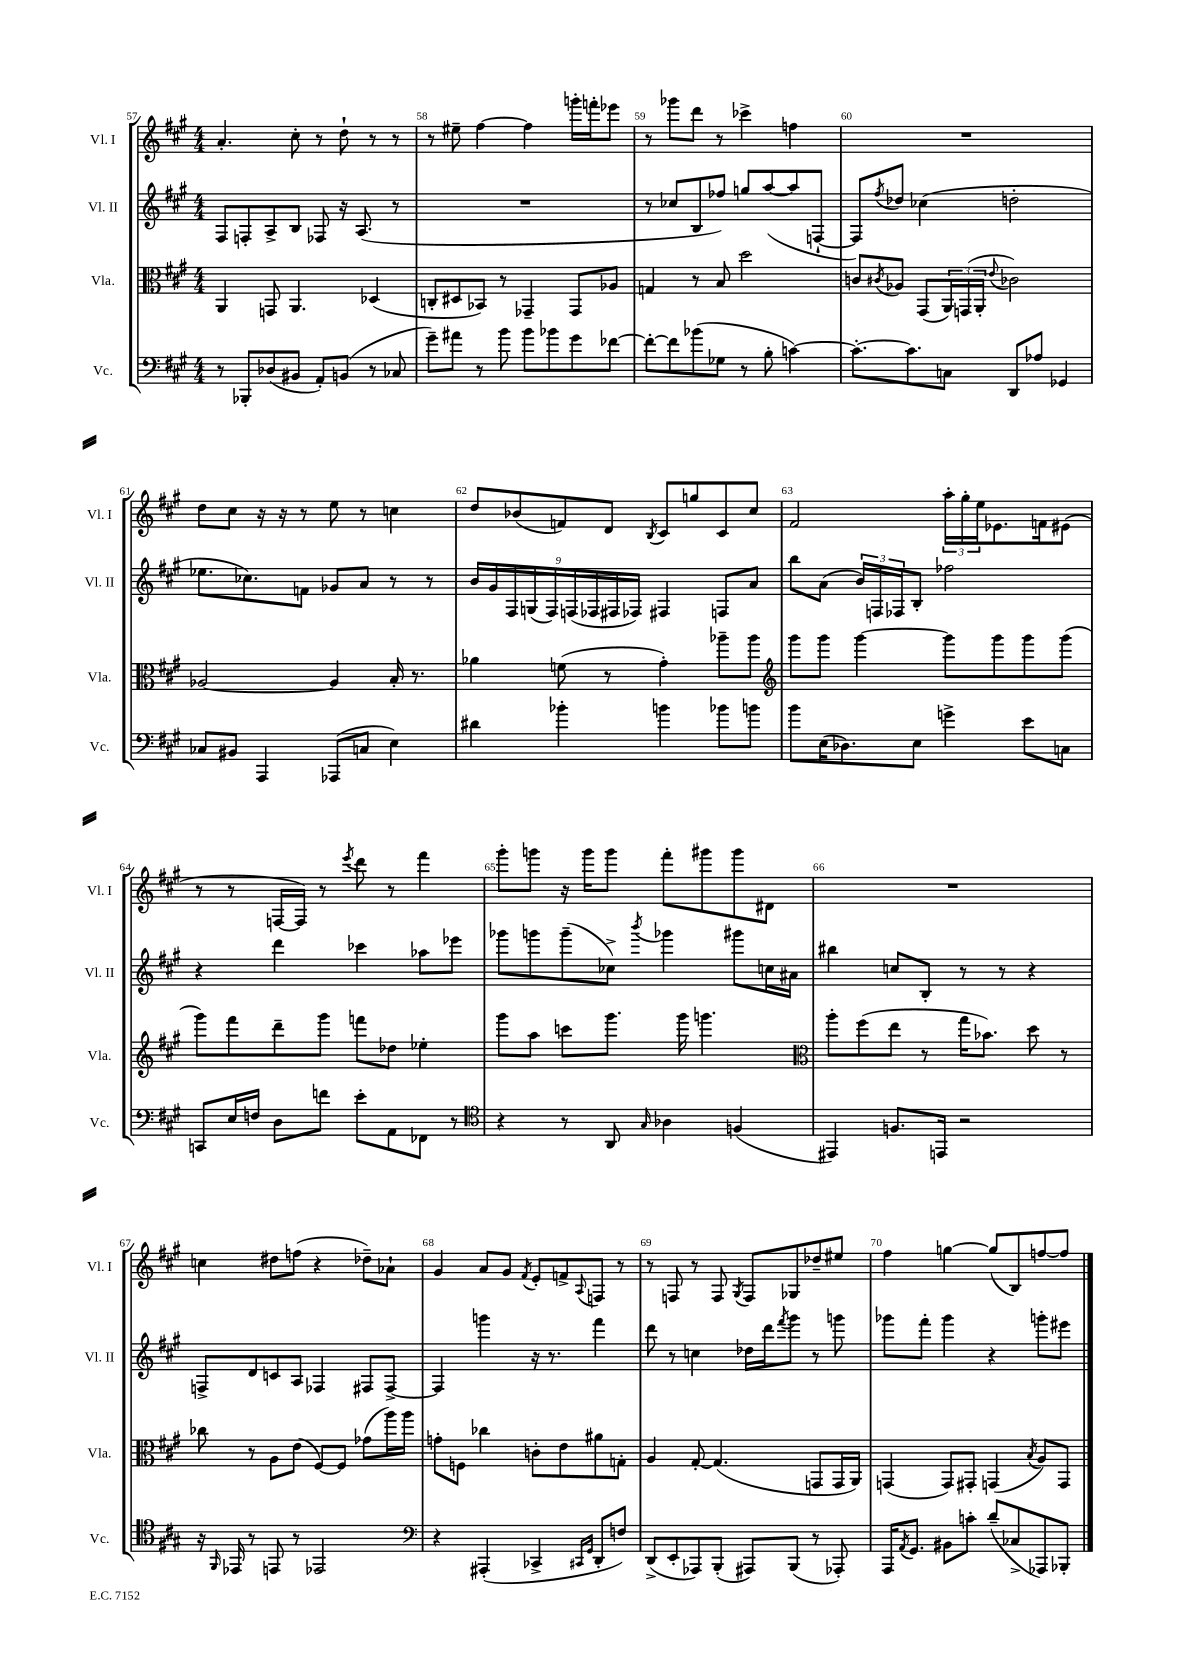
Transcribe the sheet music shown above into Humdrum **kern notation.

**kern	**kern	**kern	**kern
*staff4	*staff3	*staff2	*staff1
*clefF4	*clefC3	*clefG2	*clefG2
*k[f#c#g#]	*k[f#c#g#]	*k[f#c#g#]	*k[f#c#g#]
*M4/4	*M4/4	*M4/4	*M4/4
8r	4AA	8F#	4.a'
8BBB-'	.	8F'	.
(8D-	8GG	8A^	.
8BB#	4.AA	8B	8cc#'
8AA')	.	8F-	8r
(8BB	.	16r	8dd`
.	.	(8.A	.
8r	(4D-	.	8r
8C-	.	8r	8r
=	=	=	=
8g#~)	8C'	1r	8r
8a#	8D#	.	8ee#~
8r	8BB-)	.	[4ff#
8b	8r	.	.
8b	4GG-~	.	4ff#]
8b-	.	.	.
8g#	8GG-	.	16ggg'
.	.	.	16fff'
[8f-	8A-	.	8eee-
=	=	=	=
8f-'_	4G	8r	8r
8f-]	.	8cc-	8ggg-
(8b-	8r	8B	8ddd
8G-	8B	8ff-)	8r
8r	2dd	8gg	4ccc-^
8B'	.	([8aa	.
[4c)	.	8aa]	4ff
.	.	[8F`	.
=	=	=	=
8.c'_	8c	8F])	1r
.	8qc#	8qff#	.
.	8A-	8dd-	.
8.c]	.	.	.
.	(8GG#	(4cc-	.
8C	24AA)	.	.
.	(24GG	.	.
.	24AA'	.	.
.	8qqe	.	.
8DD	2c-)	2dd'	.
8A-	.	.	.
4GG-	.	.	.
=	=	=	=
8C-	[2A-	8.ee-	8dd
8BB#	.	.	8cc#
.	.	8.cc-)	.
4AAA	.	.	16r
.	.	.	16r
.	.	8f	8r
(8AAA-	4A-]	8g-	8ee
8C	.	8a	8r
4E)	16B'	8r	4cc
.	8.r	.	.
.	.	8r	.
=	=	=	=
4d#	4a-	18b	8dd
.	.	18g#	.
.	.	18F#	.
.	.	.	(8b-
.	.	(18G	.
.	.	18F#)	.
4b-'	(8f	.	8f)
.	.	(18F	.
.	.	18F-	.
.	8r	.	8d
.	.	18F#	.
.	.	18F-)	.
.	.	.	8qB
4b	4g#')	4F#	8c#
.	.	.	8gg
8b-	8aa-~	8F	8c#
8b	8aa-	8a	8cc#
=	=	=	=
*	*clefG2	*	*
8b	8ggg#	8bb	2f#
(16E	8ggg#	(8a	.
8.D-)	.	.	.
.	[4ggg#	24b)	.
.	.	24F	.
.	.	24F-	.
8E	.	8B'	.
4g^	8ggg#]	2ff-	24aa'
.	.	.	24gg#'
.	.	.	24ee
.	8ggg#	.	8.e-
8e	8ggg#	.	.
.	.	.	16f
8C	(8ggg#	.	(8e#
=	=	=	=
8CC	8ggg#)	4r	8r
16E	8fff#	.	8r
16F	.	.	.
8D	8ddd~	4ddd	[16F
.	.	.	16F])
8f	8ggg#	.	8r
.	.	.	8qeee
8e'	8fff	4ccc-	8ddd
8AA	8dd-	.	8r
8FF-	4ee-'	8aa-	4fff#
8r	.	8eee-	.
=	=	=	=
*clefC4	*	*	*
4r	8ggg#	8ggg-	8ggg#'
.	8aa	8ggg	8ggg
8r	8ccc	(8ggg~	16r
.	.	.	16ggg
8AA	8.ggg#	8cc-^)	8ggg
16qqG#	.	8qbbb	.
4A-	.	4ggg-	8fff#'
.	16ggg#	.	.
.	4.ggg	.	8ggg#
(4F	.	8ggg#	8ggg#
.	.	16cc	8d#
.	.	16a#	.
=	=	=	=
*	*clefC3	*	*
4EE#)	8aa'	4bb#	1r
.	(8ff#	.	.
8.F	8ee	8cc	.
.	8r	8B'	.
16EE	.	.	.
2r	16gg#	8r	.
.	8.b-)	.	.
.	.	8r	.
.	8dd	4r	.
.	8r	.	.
=	=	=	=
16r	8cc-	8F^	4cc
16qqFF#	.	.	.
16EE-	.	.	.
8r	8r	8d	.
8EE	8A	8c	8dd#
8r	(8e	8A	(8ff
2EE-	[8F#)	4F-	4r
.	8F#]	.	.
.	(8g-	8F#	8dd-~)
.	16aa)	[8F#^	8a-`
.	16aa	.	.
=	=	=	=
*clefF4	*	*	*
4r	8g'	4F#]	4g#
.	8F	.	.
(4AAA#'	4cc-	4ggg	8a
.	.	.	8g#
.	.	.	8qf#
4CC-^	8c'	16r	8e'
.	.	8.r	.
.	8e	.	8f^
16qqCC#	.	.	.
16qqGG#	.	.	8qqA
8DD'	8a#	4fff#	8F
8F)	8G'	.	8r
=	=	=	=
(8DD^	4A	8ddd	8r
8EE'	.	8r	8F
8AAA-)	[8G#'	4cc	8r
(8BBB'	(4.G#]	.	8F
.	.	.	8qG#
8AAA#)	.	16dd-	8F
.	.	16ddd	.
.	.	8qfff#	.
(8BBB	.	8ggg#	8G-
8r	8GG	8r	8dd-~
8AAA-')	16GG	8ggg	8ee#
.	16AA)	.	.
=	=	=	=
16AAA	(4GG	8ggg-	4ff#
8qAA	.	.	.
8.GG#	.	.	.
.	.	8fff#'	.
8BB#	8GG)	4ggg-	[4gg
8c'	8GG#'	.	.
(8d~	(4GG	4r	(8gg]
8C-^	.	.	8B)
.	8qB	.	.
8AAA-)	8A)	8ggg'	[8ff
8BBB-'	8GG	8eee#	8ff]
==	==	==	==
*-	*-	*-	*-
